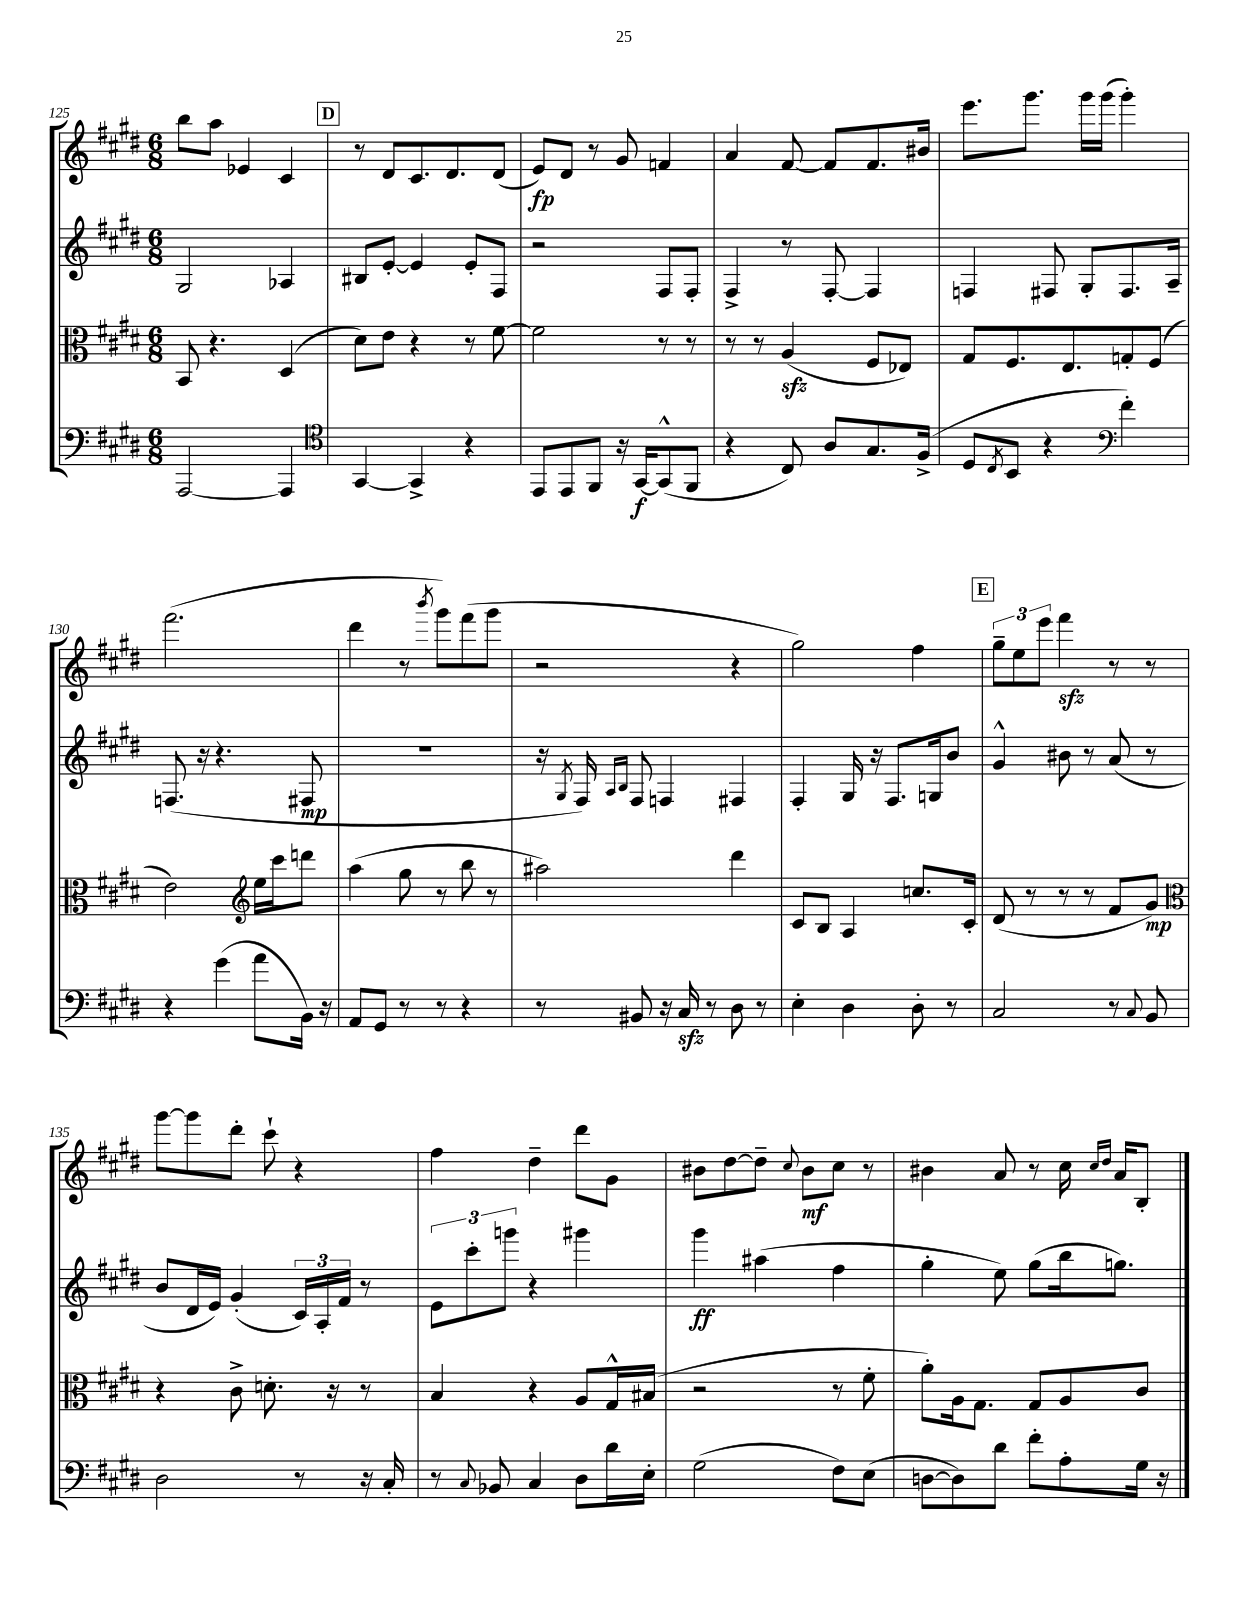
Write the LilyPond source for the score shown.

<<
\new StaffGroup <<
\new Staff = "s0" {
    \clef treble \key e \major \numericTimeSignature \time 6/8
    b''8 a''8 ees'4 cis'4 |
    \mark \markup { \box "D" } r8 dis'8 cis'8. dis'8. dis'8( |
    e'8\fp) dis'8 r8 gis'8 f'4 |
    a'4 fis'8~ fis'8 fis'8. bis'16 |
    e'''8. gis'''8. gis'''16 gis'''16( gis'''4-.) |
    fis'''2.( |
    dis'''4 r8 \acciaccatura { b'''8 } gis'''8) fis'''8( gis'''8 |
    r2 r4 |
    gis''2) fis''4 |
    \mark \markup { \box "E" } \tuplet 3/2 { gis''8-- e''8 e'''8 } fis'''4\sfz r8 r8 |
    gis'''8~ gis'''8 dis'''8-. cis'''8-! r4 |
    fis''4 dis''4-- dis'''8 gis'8 |
    bis'8 dis''8~ dis''8-- \appoggiatura { cis''8 } bis'8\mf cis''8 r8 |
    bis'4 a'8 r8 cis''16 \grace { cis''16 dis''16 } a'16 b8-. \bar "|." |
}
\new Staff = "s1" {
    \clef treble \key e \major \numericTimeSignature \time 6/8
    gis2 aes4 |
    \mark \markup { \box "D" } bis8 e'8~-. e'4 e'8-. fis8 |
    r2 fis8 fis8-. |
    fis4-> r8 fis8~-. fis4 |
    f4 fis8 gis8-. fis8. a16-- |
    f8.( r16 r4. fis8\mp |
    R2. |
    r16 \acciaccatura { gis8 } fis16) \grace { a16 b16 } fis8 f4 fis4 |
    fis4-. gis16 r16 fis8. g16 b'8 |
    \mark \markup { \box "E" } gis'4-^ bis'8 r8 a'8( r8 |
    b'8 dis'16 e'16) gis'4-.( \tuplet 3/2 { cis'16) a16-. fis'16 } r8 |
    \tuplet 3/2 { e'8 cis'''8-. g'''8 } r4 gis'''4 |
    gis'''4\ff ais''4( fis''4 |
    gis''4-. e''8) gis''8( b''16 g''8.) \bar "|." |
}
\new Staff = "s2" {
    \clef alto \key e \major \numericTimeSignature \time 6/8
    b,8 r4. dis4( |
    \mark \markup { \box "D" } dis'8) e'8 r4 r8 fis'8~ |
    fis'2 r8 r8 |
    r8 r8 a4\sfz( fis8 ees8) |
    gis8 fis8. e8. g8-. fis8( |
    e'2) \clef treble e''16 cis'''16 d'''8 |
    a''4( gis''8 r8 b''8 r8 |
    ais''2) dis'''4 |
    cis'8 b8 a4 c''8. cis'16-. |
    \mark \markup { \box "E" } dis'8( r8 r8 r8 fis'8 gis'8\mp) |
    \clef alto r4 cis'8-> d'8.-. r16 r8 |
    b4 r4 a8 gis16-^ bis16( |
    r2 r8 fis'8-. |
    a'8-.) a16 gis8. gis8 a8 cis'8 \bar "|." |
}
\new Staff = "s3" {
    \clef bass \key e \major \numericTimeSignature \time 6/8
    a,,2~ a,,4 |
    \mark \markup { \box "D" } \clef tenor gis,4~ gis,4-> r4 |
    e,8 e,8 fis,8 r16 gis,16~\f gis,8-^( fis,8 |
    r4 cis8) a8 gis8. fis16->( |
    dis8 \acciaccatura { cis8 } b,8 r4 \clef bass fis'4-.) |
    r4 gis'4( a'8 b,16) r16 |
    a,8 gis,8 r8 r8 r4 |
    r8 bis,8 r16 cis16\sfz r8 dis8 r8 |
    e4-. dis4 dis8-. r8 |
    \mark \markup { \box "E" } cis2 r8 \appoggiatura { cis8 } b,8 |
    dis2 r8 r16 cis16-. |
    r8 \appoggiatura { cis8 } bes,8 cis4 dis8 dis'16 e16-. |
    gis2( fis8) e8( |
    d8~ d8) dis'8 fis'8-. a8-. gis16 r16 \bar "|." |
}
>>
>>
\layout { \context { \Score currentBarNumber = #125 } }
